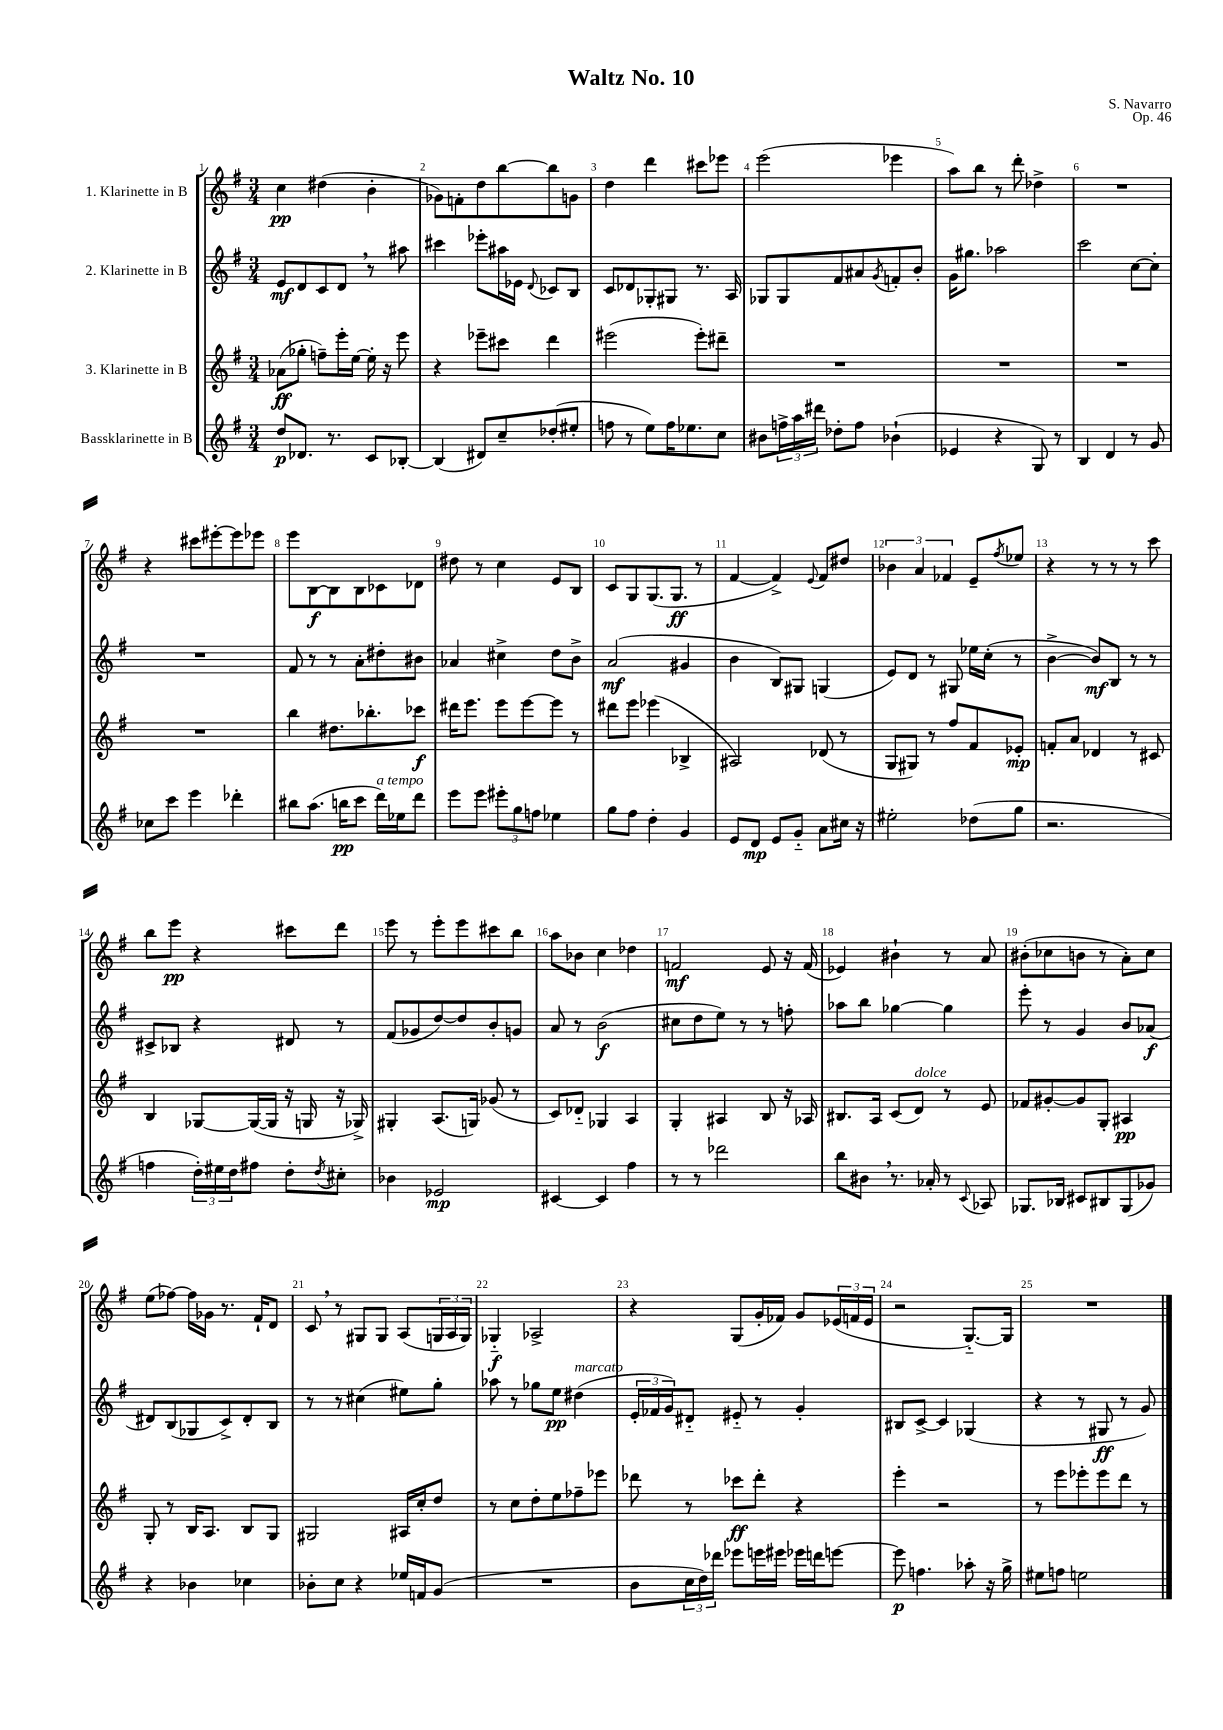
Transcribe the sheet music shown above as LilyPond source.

\header { title = "Waltz No. 10" composer = "S. Navarro" opus = "Op. 46" }
<<
\new StaffGroup <<
\new Staff = "s0" \with { instrumentName = "1. Klarinette in B" } {
    \clef treble \key g \major \numericTimeSignature \time 3/4
    c''4\pp dis''4( b'4-. |
    ges'8) f'8-. d''8 b''8~ b''8 g'8 |
    d''4 d'''4 cis'''8 ees'''8 |
    e'''2( ees'''4 |
    a''8) b''8 r8 d'''8-. des''4-> |
    R2. |
    r4 cis'''8 eis'''8~-. eis'''8 ees'''8 |
    e'''8 b8~\f b8 b8 ces'8 des'8 |
    dis''8 r8 c''4 e'8 b8 |
    c'8 g8 g8.( g8.\ff r8 |
    fis'4~ fis'4->) \appoggiatura { e'8 } fis'8 dis''8 |
    \tuplet 3/2 { bes'4 a'4 fes'4 } e'8-- \acciaccatura { fis''8 } ees''8 |
    r4 r8 r8 r8 c'''8 |
    b''8 e'''8\pp r4 cis'''8 d'''8 |
    e'''8 r8 e'''8-. e'''8 cis'''8 b''8 |
    a''8 bes'8 c''4 des''4 |
    f'2\mf e'8 r16 f'16( |
    ees'4) bis'4-! r8 a'8 |
    bis'8-.( ces''8 b'8 r8 a'8-.) ces''8 |
    e''8( fes''8~) fes''16 ges'16 r8. fis'16-! d'8 |
    c'8 \breathe r8 gis8 gis8 a8( \tuplet 3/2 { g16 a16 g16) } |
    ges4-_\f aes2-> |
    r4 g8( g'16-. fes'16) g'8 \tuplet 3/2 { ees'16( f'16 ees'16 } |
    r2 g8.~-_) g16 |
    R2. \bar "|." |
}
\new Staff = "s1" \with { instrumentName = "2. Klarinette in B" } {
    \clef treble \key g \major \numericTimeSignature \time 3/4
    e'8\mf d'8 c'8 d'8 \breathe r8 ais''8 |
    cis'''4 ees'''8-. ais''16 ees'16 \appoggiatura { d'8 } ces'8 b8 |
    c'8 des'8 ges8-. gis8 r8. a16 |
    ges8 ges8 fis'8 ais'8 \acciaccatura { g'8 } f'8-. b'8-. |
    g'16 gis''8. aes''2 |
    c'''2 c''8~ c''8-. |
    R2. |
    fis'8 r8 r8 a'8-. dis''8-. bis'8 |
    aes'4 cis''4-> d''8 b'8-> |
    a'2\mf( gis'4 |
    b'4 b8) gis8 g4( |
    e'8) d'8 r8 gis8 ees''16 c''16-.( r8 |
    b'4~-> b'8\mf) b8 r8 r8 |
    cis'8-> bes8 r4 dis'8 r8 |
    fis'8( ges'8 d''8~) d''8 b'8-. g'8 |
    a'8 r8 b'2\f( |
    cis''8 d''8 e''8) r8 r8 f''8-. |
    aes''8 b''8 ges''4~ ges''4 |
    e'''8-. r8 g'4 b'8 aes'8\f( |
    dis'8) b8( ges8 c'8->) dis'8-. b8 |
    r8 r8 cis''4( eis''8) g''8-. |
    aes''8 r8 ges''8 e''8\pp dis''4^\markup { \italic "marcato" }( |
    \tuplet 3/2 { e'16-. fes'16 g'16) } dis'8-_ eis'8-_ r8 g'4-. |
    bis8 c'8~-> c'4 ges4( |
    r4 r8 gis8\ff r8 g'8) \bar "|." |
}
\new Staff = "s2" \with { instrumentName = "3. Klarinette in B" } {
    \clef treble \key g \major \numericTimeSignature \time 3/4
    aes'8\ff( ges''8-. f''8--) e'''16-. e''16~ e''16-. r16 e'''8 |
    r4 ees'''8-- cis'''8 d'''4 |
    eis'''2( eis'''8-.) dis'''8-- |
    R2. |
    R2. |
    R2. |
    R2. |
    b''4 dis''8. bes''8.-. ces'''8\f |
    dis'''16 e'''8. e'''8 e'''8~ e'''8 r8 |
    dis'''8 e'''8 ees'''4( bes4-> |
    ais2) des'8( r8 |
    g8 gis8) r8 fis''8 fis'8 ees'8-.\mp |
    f'8-. a'8 des'4 r8 cis'8 |
    b4 ges8~ ges16~( ges16 r16 g16 r16 ges16->) |
    gis4-. a8.( g16) ges'8( r8 |
    c'8) des'8-_ ges4 a4 |
    g4-. ais4 b8 r16 aes16 |
    bis8. a16 c'8( d'8^\markup { \italic "dolce" }) r8 e'8 |
    fes'8 gis'8~-. gis'8 g8-. ais4\pp |
    g8-. r8 b16 a8. b8 g8 |
    gis2 ais16 c''16-. d''8 |
    r8 c''8 d''8-. e''8 fes''8-- ees'''8 |
    des'''8 r8 ces'''8\ff des'''8-. r4 |
    e'''4-. r2 |
    r8 e'''8 ees'''8-. ees'''8 d'''8 r8 \bar "|." |
}
\new Staff = "s3" \with { instrumentName = "Bassklarinette in B" } {
    \clef treble \key g \major \numericTimeSignature \time 3/4
    d''8\p des'8. r8. c'8 bes8~-. |
    bes4( dis'8) c''8-- des''8-.( eis''8-. |
    f''8 r8 e''8) f''16 ees''8. c''8 |
    bis'8 \tuplet 3/2 { f''16-> a''16 dis'''16 } des''8-. f''8 bes'4-!( |
    ees'4 r4 g8) r8 |
    b4 d'4 r8 g'8 |
    ces''8 c'''8 e'''4 des'''4-. |
    bis''8 a''8.( b''16\pp c'''8 d'''16^\markup { \italic "a tempo" }) ees''16 d'''8 |
    e'''8 e'''8 \tuplet 3/2 { eis'''8-. g''8 f''8 } ees''4 |
    g''8 fis''8 d''4-. g'4 |
    e'8 d'8\mp e'8 g'8-_ a'8 cis''16 r16 |
    eis''2-. des''8( g''8 |
    r2. |
    f''4 \tuplet 3/2 { d''16-.) eis''16 d''16 } fis''8 d''8-. \acciaccatura { d''8 } cis''8-. |
    bes'4 ees'2\mp |
    cis'4~ cis'4 fis''4 |
    r8 r8 des'''2 |
    b''8 bis'8 \breathe r8. aes'16-. r8 \appoggiatura { c'8 } aes8 |
    ges8. bes16 cis'8 bis8 ges8( ges'8) |
    r4 bes'4 ces''4 |
    bes'8-. c''8 r4 ees''16 f'16 g'8( |
    R2. |
    b'8 \tuplet 3/2 { c''16 d''16) des'''16 } ees'''8 e'''16 eis'''16 ees'''16 d'''16 e'''8~ |
    e'''8\p f''4. aes''8-. r16 g''16-> |
    eis''8 f''8 e''2 \bar "|." |
}
>>
>>
\layout { \context { \Score \override BarNumber.break-visibility = ##(#f #t #t) barNumberVisibility = #all-bar-numbers-visible } }
